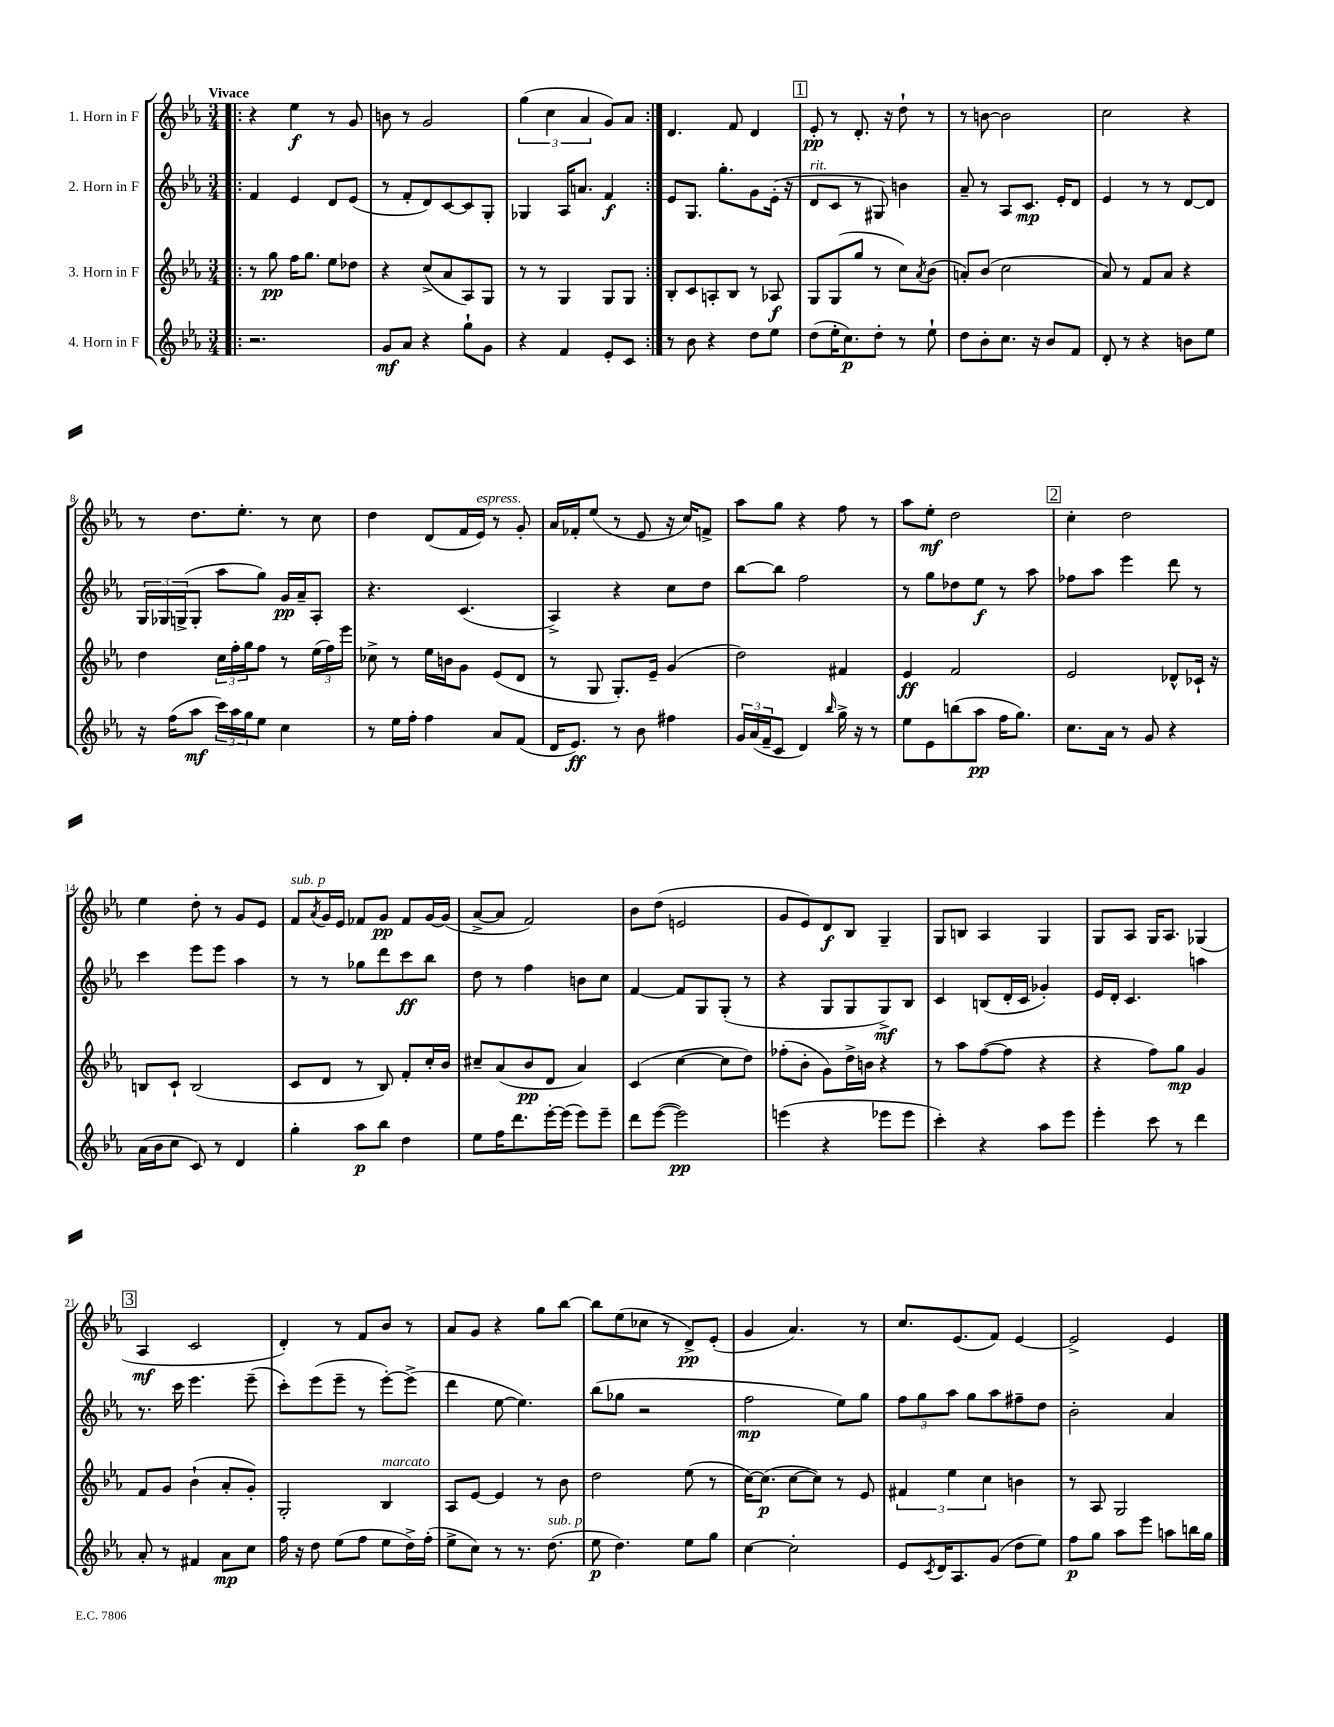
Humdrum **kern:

**kern	**kern	**kern	**kern
*staff4	*staff3	*staff2	*staff1
*clefG2	*clefG2	*clefG2	*clefG2
*k[b-e-a-]	*k[b-e-a-]	*k[b-e-a-]	*k[b-e-a-]
*M3/4	*M3/4	*M3/4	*M3/4
=!|:	=!|:	=!|:	=!|:
2.r	8r	4f	4r
.	8gg	.	.
.	16ff	4e-	4ee-
.	8.gg	.	.
.	8ee-	8d	8r
.	8dd-	(8e-	8g
=	=	=	=
8g	4r	8r	8b
8a-	.	8f'	8r
4r	(8cc^	8d)	2g
.	8a-	[8c	.
8gg`	8A-)	8c]	.
8g	8G	8G'	.
=	=	=	=
4r	8r	4G-	(6gg
.	8r	.	.
.	.	.	6cc
4f	4G	16A-	.
.	.	8.a	.
.	.	.	6a-
8e-'	8G	4f	8g)
8c	8G	.	8a-
=:|!	=:|!	=:|!	=:|!
8r	8B-'	8e-	4.d
8b-	8c	8.G	.
4r	8A'	.	.
.	.	8.gg'	.
.	8B-	.	8f
8dd	8r	8g	4d
8ee-	8A-	(16e-'	.
.	.	16r	.
=	=	=	=
(8dd	8G	8d	8e-'
16ee-'	(8G	8c	8r
8.cc)	.	.	.
.	8gg	8r	8.d'
8dd'	8r	8G#)	.
.	.	.	16r
8r	8cc)	4b	8dd`
.	8qa-	.	.
8ee-`	(8b-	.	8r
=	=	=	=
8dd	8a')	8a-~	8r
8b-'	(8b-	8r	[8b
8.cc	2cc	8A-	2b]
.	.	8.c	.
16r	.	.	.
8b-	.	.	.
.	.	16e-'	.
8f	.	8d	.
=	=	=	=
8d'	8a-)	4e-	2cc
8r	8r	.	.
4r	8f	8r	.
.	8a-	8r	.
8b	4r	[8d	4r
8ee-	.	8d]	.
=	=	=	=
16r	4dd	24G	8r
.	.	24G-	.
(16ff	.	.	.
.	.	(24G^	.
8aa-	.	8G'	8.dd
24ccc)	24cc	8aa-	.
24aa-	24ff'	.	.
.	.	.	8.ee-'
24gg	24gg	.	.
8ee-	8ff	8gg)	.
4cc	8r	16g	8r
.	.	16a-~	.
.	(24ee-	8A-'	8cc
.	24ff)	.	.
.	24eee-	.	.
=	=	=	=
8r	8cc-^	4.r	4dd
16ee-	8r	.	.
16ff'	.	.	.
4ff	16ee-	.	(8d
.	16b	.	.
.	8g	(4.c	16f
.	.	.	16e-)
8a-	(8e-	.	8r
(8f	8d	.	8g'
=	=	=	=
16d	8r	4A-^)	16a-
8.e-)	.	.	16f-'
.	8G	.	(8ee-
8r	8.G')	4r	8r
8b-	.	.	8e-
.	16e-~	.	.
4ff#	(4g	8cc	16r
.	.	.	16cc)
.	.	8dd	8f^
=	=	=	=
24g	2dd)	[8bb-	8aa-
(24a-	.	.	.
24f~	.	.	.
8c	.	8bb-]	8gg
4d)	.	2ff	4r
16qqbb-	.	.	.
16gg^	4f#	.	8ff
16r	.	.	.
8r	.	.	8r
=	=	=	=
8ee-	4e-	8r	8aa-
8e-	.	8gg	8ee-'
(8bb	2f	8dd-	2dd
8aa-	.	8ee-	.
16ff	.	8r	.
8.gg)	.	.	.
.	.	8aa-	.
=	=	=	=
8.cc	2e-	8ff-	4cc'
.	.	8aa-	.
16a-	.	.	.
8r	.	4eee-	2dd
8g	.	.	.
4r	8d-^^	8ddd	.
.	16c-`	8r	.
.	16r	.	.
=	=	=	=
(16a-	8B	4ccc	4ee-
16b-	.	.	.
8cc	8c`	.	.
8c)	(2B	8eee-	8dd'
8r	.	8eee-	8r
4d	.	4aa-	8g
.	.	.	8e-
=	=	=	=
4gg'	8c	8r	8f
.	.	.	8qa-
.	8d	8r	16g
.	.	.	16e-
8aa-	8r	8gg-	8f-
8bb-	8B-)	8ddd	8g
4dd	8f'	8ccc	8f-
.	16cc'	8bb-	[16g
.	16b-	.	(16g]
=	=	=	=
8ee-	8cc#~	8dd	[8a-^
16ff	(8a-	8r	8a-]
8.ddd	.	.	.
.	8b-	4ff	2f)
[16eee-'	8d	.	.
(16eee-]	.	.	.
8eee-)	4a-)	8b	.
8eee-~	.	8cc	.
=	=	=	=
8ddd	(4c	[4f	8b-
([8eee-	.	.	(8dd
2eee-])	[4cc	8f]	2e
.	.	8G	.
.	8cc]	(8G'	.
.	8dd)	8r	.
=	=	=	=
(4eee	(8ff-'	4r	8g
.	8b-'	.	8e-)
4r	8g)	8G	8d
.	16dd^	8G	8B-
.	16b	.	.
8eee-	4r	8G^)	4G~
8eee-	.	8B-	.
=	=	=	=
4ccc')	8r	4c	8G
.	8aa-	.	8B
4r	([8ff	(8B	4A-
.	8ff]	16d'	.
.	.	16c	.
8aa-	4r	4g-')	4G
8eee-	.	.	.
=	=	=	=
4eee-'	4r	16e-	8G
.	.	16d'	.
.	.	4.c	8A-
8ccc	8ff)	.	16G
.	.	.	8.A-
8r	8gg	.	.
4ddd	4g	4aa	(4G-
=	=	=	=
8a-'	8f	8.r	4A-
8r	8g	.	.
.	.	16ccc	.
4f#	(4b-`	4.eee-	2c
8a-	8a-'	.	.
8cc	8g')	(8eee-~	.
=	=	=	=
16ff	2G'	8ccc')	4d')
16r	.	.	.
8dd	.	(8eee-	.
(8ee-	.	8eee-~	8r
8ff	.	8r	8f
8ee-	4B-	[8eee-')	8b-
16dd^)	.	(8eee-^]	8r
(16ff'	.	.	.
=	=	=	=
8ee-^	8A-	4ddd	8a-
8cc)	[8e-	.	8g
8r	4e-]	[8ee-	4r
8.r	.	4.ee-])	.
.	8r	.	8gg
(8.dd	.	.	.
.	8b-	.	[8bb-
=	=	=	=
8ee-	2dd	(8bb-	8bb-]
4.dd)	.	8gg-	(8ee-
.	.	2r	8cc-
.	.	.	8r
8ee-	(8ee-	.	8d^)
8gg	8r	.	(8e-'
=	=	=	=
[4cc	[16cc)	2ff	4g
.	(8.cc]	.	.
2cc']	[8cc	.	4.a-)
.	8cc])	.	.
.	8r	8ee-)	.
.	8e-	8gg	8r
=	=	=	=
8e-	6f#	12ff	8.cc
.	.	12gg	.
8qc	.	.	.
16d	.	.	.
.	6ee-	12aa-	.
8.A-	.	.	(8.e-
.	.	8gg	.
.	6cc	.	.
(8g	.	8aa-	8f)
8dd	4b	8ff#~	[4e-
8ee-)	.	8dd	.
=	=	=	=
8ff	8r	2b-'	2e-^]
8gg	8A-	.	.
8aa-	2G	.	.
8eee-	.	.	.
8aa	.	4a-	4e-
16bb	.	.	.
16gg	.	.	.
==	==	==	==
*-	*-	*-	*-
